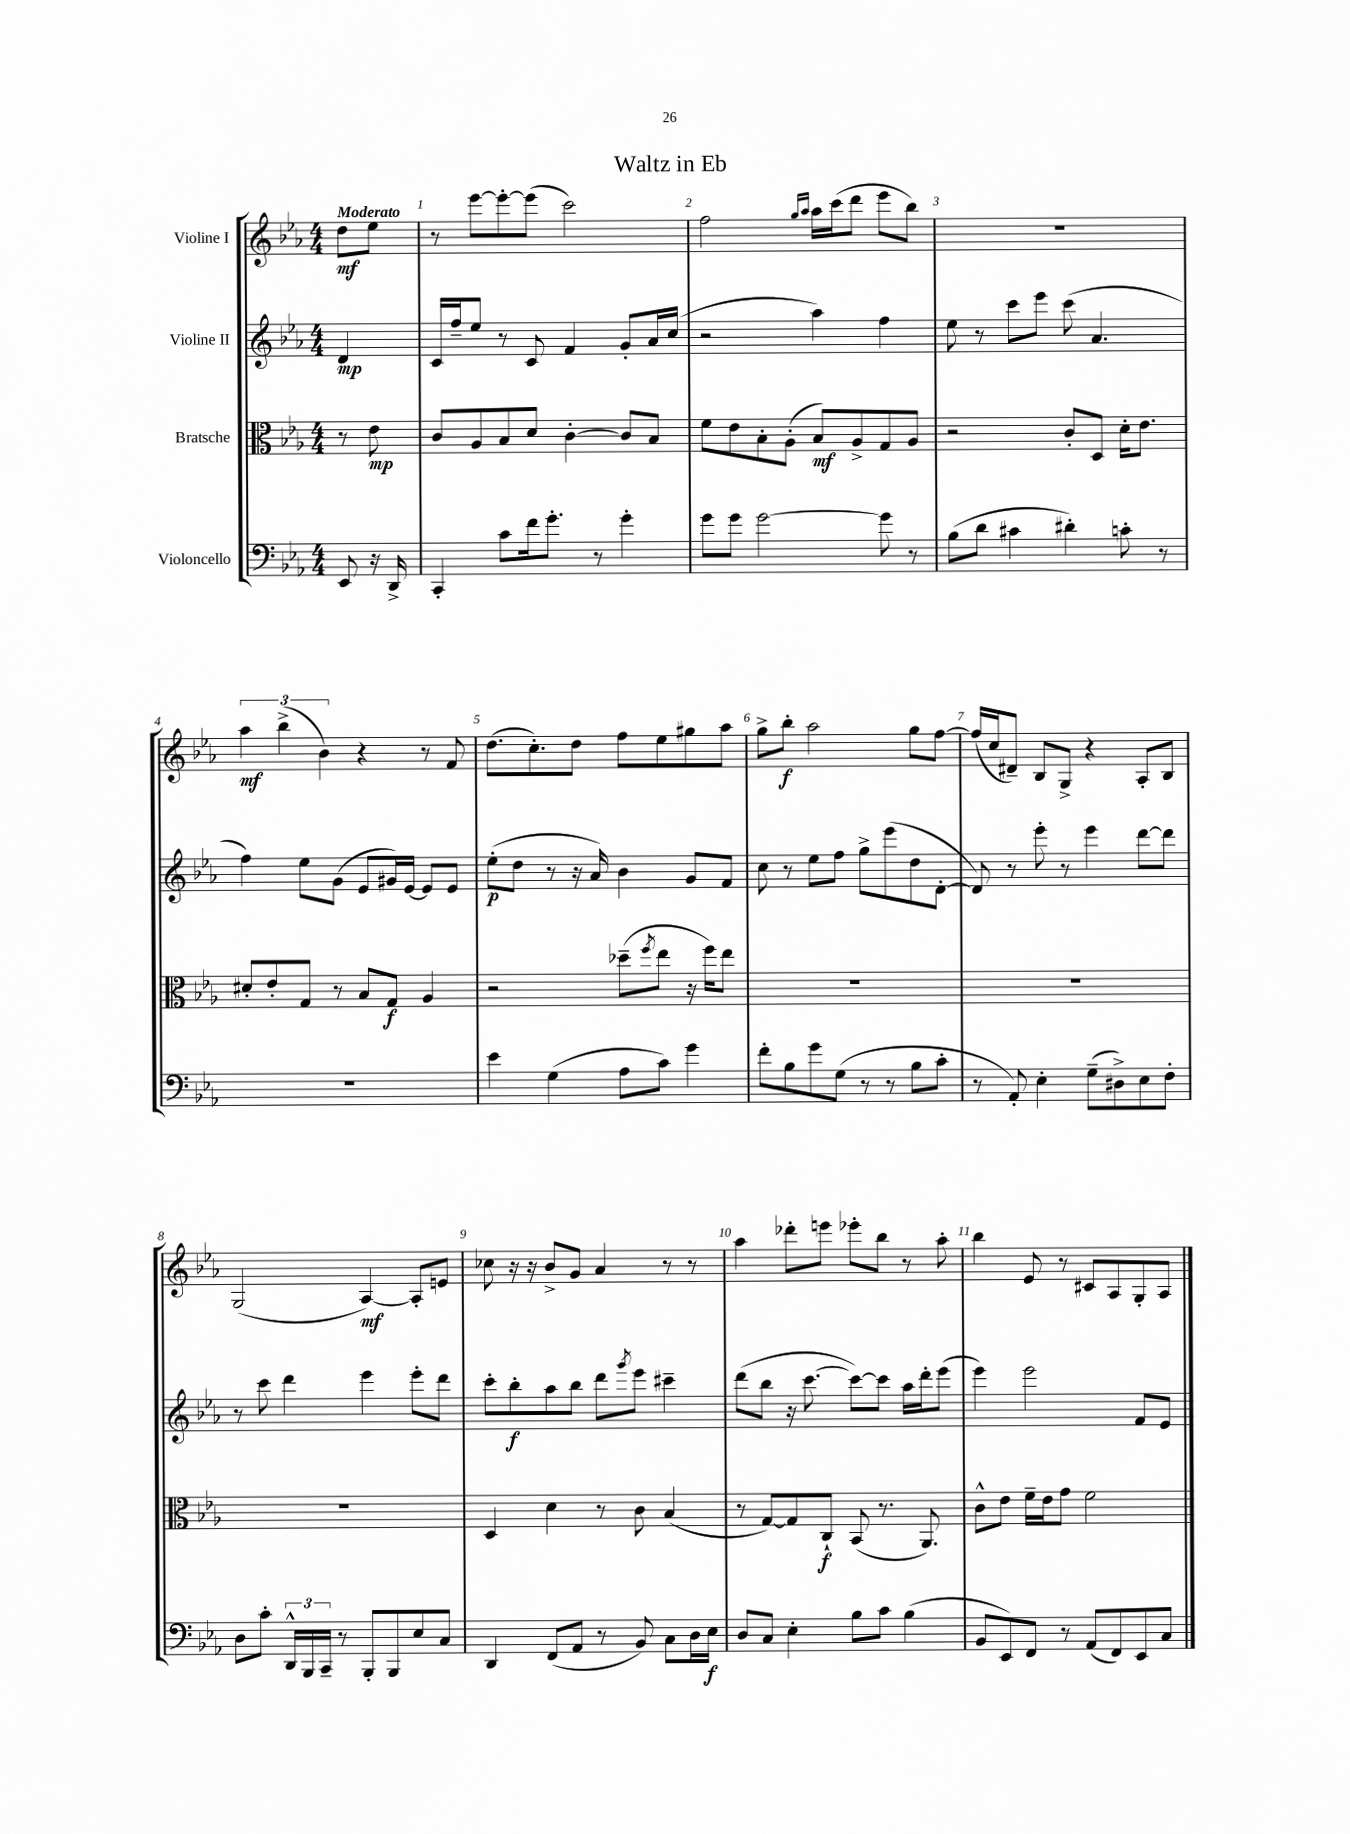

**kern	**kern	**kern	**kern
*staff4	*staff3	*staff2	*staff1
*clefF4	*clefC3	*clefG2	*clefG2
*k[b-e-a-]	*k[b-e-a-]	*k[b-e-a-]	*k[b-e-a-]
*M4/4	*M4/4	*M4/4	*M4/4
8EE-	8r	4d	8dd
16r	8e-	.	8ee-
16DD^	.	.	.
=	=	=	=
4CC'	8c	16c	8r
.	.	16ff~	.
.	8A-	8ee-	[8eee-
8c	8B-	8r	8eee-'_
16f	8d	8c	(8eee-]
8.g'	.	.	.
.	[4c'	4f	2ccc)
8r	.	.	.
4g'	8c]	8g'	.
.	8B-	16a-	.
.	.	(16cc	.
=	=	=	=
8g	8f	2r	2ff
8g	8e-	.	.
[2g	8B-'	.	.
.	(8A-'	.	.
.	.	.	16qqgg
.	.	.	16qqaa-
.	8B-)	4aa-)	16aa-
.	.	.	(16ccc
.	8A-^	.	8ddd
8g]	8G	4ff	8eee-
8r	8A-	.	8bb-)
=	=	=	=
(8B-	2r	8ee-	1r
8d	.	8r	.
4c#	.	8ccc	.
.	.	8eee-	.
4d#')	8c'	(8ccc	.
.	8D	4.a-	.
8c'	16d'	.	.
.	8.e-	.	.
8r	.	.	.
=	=	=	=
1r	8d#'	4ff)	6aa-
.	8e-'	.	.
.	.	.	(6bb-^
.	8G	8ee-	.
.	.	.	6b-)
.	8r	(8g	.
.	8B-	8e-	4r
.	8G	16g#)	.
.	.	[16e-	.
.	4A-	8e-]	8r
.	.	8e-	8f
=	=	=	=
4e-	2r	(8ee-'	(8.dd
.	.	8dd	.
.	.	.	8.cc')
(4G	.	8r	.
.	.	16r	8dd
.	.	16a-)	.
8A-	(8dd-~	4b-	8ff
.	8qff	.	.
8c)	8ee-	.	8ee-
4g	16r	8g	8gg#
.	16ff)	.	.
.	8ee-	8f	8aa-
=	=	=	=
8f'	1r	8cc	8gg^
8B-	.	8r	8bb-'
8g	.	8ee-	2aa-
(8G	.	8ff	.
8r	.	8gg^	.
8r	.	(8eee-	.
8B-	.	8dd	8gg
8c'	.	[8d'	[8ff
=	=	=	=
8r	1r	8d])	(16ff]
.	.	.	16cc
8AA-')	.	8r	8d#~)
4E-'	.	8eee-'	8B-
.	.	8r	8G^
(8G~	.	4eee-	4r
8D#^)	.	.	.
8E-	.	[8ddd	8A-'
8F'	.	8ddd]	8B-
=	=	=	=
8D	1r	8r	(2G
8c'	.	8ccc	.
24DD^^	.	4ddd	.
24BBB-	.	.	.
24CC~	.	.	.
8r	.	.	.
8BBB-'	.	4eee-	[4A-)
8BBB-	.	.	.
8E-	.	8eee-'	8A-']
8C	.	8ddd	8e
=	=	=	=
4DD	4D	8ccc'	8cc-
.	.	8bb-'	16r
.	.	.	16r
(8FF	4d	8aa-	8b-^
8AA-	.	8bb-	8g
8r	8r	8ddd	4a-
.	.	8qggg	.
8BB-)	8c	8eee-	.
8C	(4B-	4ccc#~	8r
16D	.	.	8r
16E-	.	.	.
=	=	=	=
8D	8r	(8ddd	4aa-
8C	[8G)	8bb-	.
4E-'	8G]	16r	8ddd-'
.	.	[8.ccc	.
.	8C`	.	8eee
8B-	(8BB-	8ccc_)	8eee-'
8c	8.r	8ccc]	8bb-
(4B-	.	16aa-	8r
.	8.AA-)	16ddd'	.
.	.	(8eee-	8aa-'
=	=	=	=
8BB-	8c^^	4eee-)	4bb-
8EE-)	8e-	.	.
8FF	16f~	2eee-	8e-
.	16e-	.	.
8r	8g	.	8r
(8AA-	2f	.	8c#
8FF)	.	.	8A-
8EE-	.	8f	8G'
8C	.	8e-	8A-
==	==	==	==
*-	*-	*-	*-
